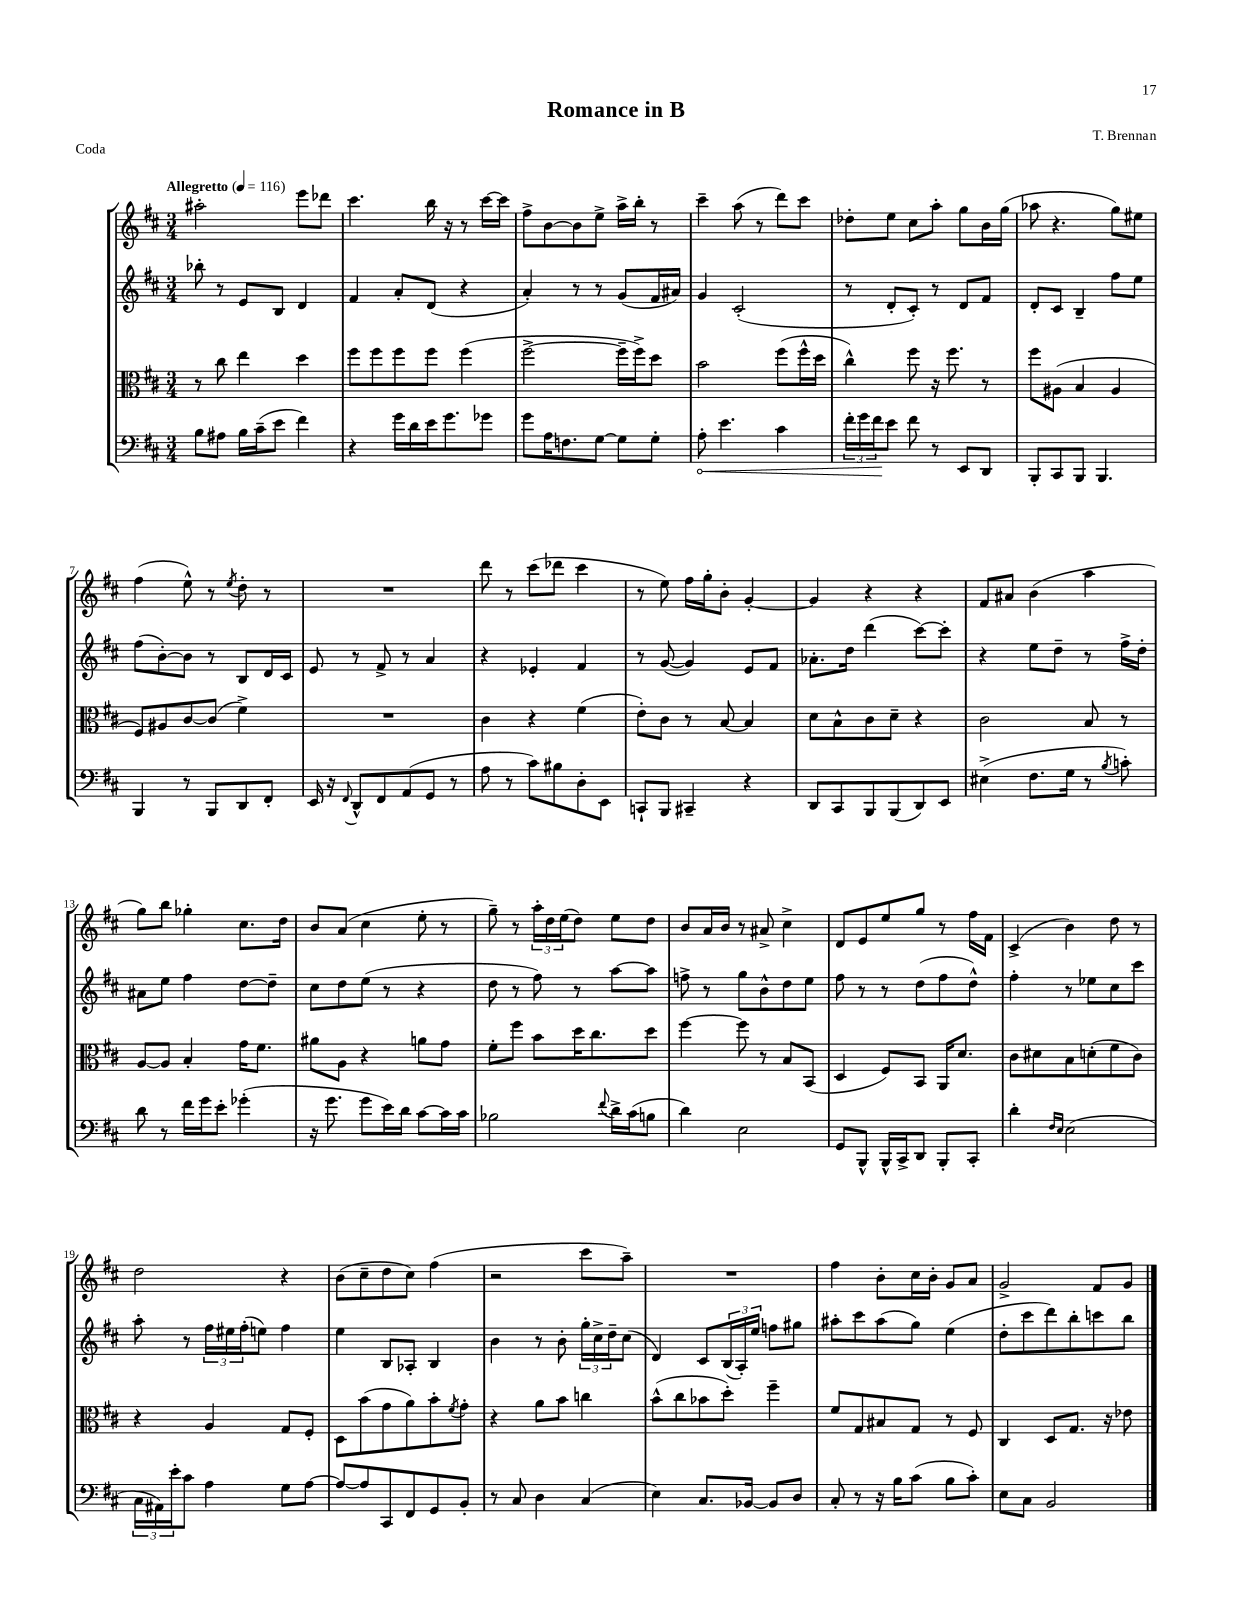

**kern	**dynam	**kern	**kern	**kern
*part4	*part4	*part3	*part2	*part1
*staff4	*staff4	*staff3	*staff2	*staff1
*clefF4	*	*clefC3	*clefG2	*clefG2
*k[f#c#]	*	*k[f#c#]	*k[f#c#]	*k[f#c#]
*M3/4	*	*M3/4	*M3/4	*M3/4
*MM116	*	*MM116	*MM116	*MM116
=1	=1	=1	=1	=1
!	!	!	!	!LO:TX:a:B:t=Allegretto
8B\L	.	8r	8bb-X'\	2aa#X'\
8A#X\J	.	8cc#\	8r	.
16B\LL	.	4ee\	8e/L	.
(16c#~\J	.	.	.	.
8e\J	.	.	8B/J	.
4f#\)	.	4dd\	4d/	8eee\L
.	.	.	.	8ddd-X\J
=2	=2	=2	=2	=2
4r	.	8ff#\L	4f#/	4.ccc#\
.	.	8ff#\	.	.
16g\LL	.	8ff#\	8a'/L	.
16d\	.	.	.	.
16e\J	.	8ff#\J	(8d/J	16bb\
8.g\	.	.	.	16r
.	.	(4ff#\	4r	8r
8g-X\J	.	.	.	[16ccc#\LL
.	.	.	.	16ccc#\JJ]
=3	=3	=3	=3	=3
8g\L	.	[2ff#^\	4a'/)	8ff#^\L
16A\K	.	.	.	[8b\
8.Fn\	.	.	.	.
.	.	.	8r	8b\]
[8G\J	.	.	8r	8ee^\J
8G\L]	.	16ff#~\LL]	(8g/L	16aa^\LL
.	.	16ff#^\J)	.	16bb'\JJ
8G'\J	.	8dd\J	16f#/L	8r
.	.	.	16a#X/JJ)	.
=4	=4	=4	=4	=4
!	!LO:HP:b	!	!	!
8A'\	<	2b\	4g/	4ccc#~\
4.e\	.	.	.	.
.	.	.	(2c#'/	(8aa\
.	.	.	.	8r
4c#\	.	(8ff#\L	.	8ddd\L)
.	.	16ff#^^\L	.	8ccc#\J
.	.	16dd\JJ	.	.
=5	=5	=5	=5	=5
24f#'\LL	.	4cc#^^\)	8r	8dd-X'\L
24g\	.	.	.	.
24f#\J	.	.	.	.
8e\J	[	.	8d'/L	8ee\J
8f#\	.	8ff#\	8c#'/J)	8cc#\L
8r	.	16r	8r	8aa'\J
.	.	8.ff#\	.	.
8EE/L	.	.	8d/L	8gg\L
8DD/J	.	8r	8f#/J	16b\L
.	.	.	.	(16gg\JJ
=6	=6	=6	=6	=6
8BBB'/L	.	8ff#\L	8d'/L	8aa-X\
8CC#/	.	(8A#X\J	8c#/J	4.r
8BBB/J	.	4B/	4B~/	.
4.BBB/	.	.	.	.
.	.	4A#/	8ff#\L	8gg\L)
.	.	.	8ee\J	8ee#X\J
!!LO:LB:g=z
=7	=7	=7	=7	=7
4BBB/	.	8F#/L)	(8ff#\L	(4ff#\
.	.	8A#X/	[8b'\)	.
8r	.	[8c#/	8b\J]	8ee^^\)
8BBB/L	.	(8c#/J]	8r	8r
.	.	.	.	8qee/
8DD/	.	4f#^\)	8B/L	8dd'\
8FF#'/J	.	.	16d/L	8r
.	.	.	16c#/JJ	.
=8	=8	=8	=8	=8
16EE/	.	2.r	8e/	2.r
16r	.	.	.	.
8qqFF#/	.	.	.	.
8DD^^/L	.	.	8r	.
8FF#/	.	.	8f#^/	.
(8AA/	.	.	8r	.
8GG/J	.	.	4a/	.
8r	.	.	.	.
=9	=9	=9	=9	=9
8A\	.	4c#\	4r	8ddd\
8r	.	.	.	8r
8c#\L)	.	4r	4e-X'/	(8ccc#\L
8B#X\	.	.	.	8ddd-X\J
8D'\	.	(4f#\	4f#/	4ccc#\
8EE\J	.	.	.	.
=10	=10	=10	=10	=10
8CCn`/L	.	8e'\L)	8r	8r
8BBB/J	.	8c#\J	([8g/	8ee\)
4CC#X~/	.	8r	4g/])	16ff#\LL
.	.	.	.	16gg'\J
.	.	[8B/	.	8b'\J
4r	.	4B/]	8e/L	[4g'/
.	.	.	8f#/J	.
=11	=11	=11	=11	=11
8DD/L	.	8d\L	8.a-X'\L	4g/]
8CC#/	.	8B^^\	.	.
.	.	.	16dd\Jk	.
8BBB/	.	8c#\	(4ddd\	4r
(8BBB/	.	8d~\J	.	.
8DD/)	.	4r	[8ccc#\L)	4r
8EE/J	.	.	8ccc#'\J]	.
=12	=12	=12	=12	=12
(4E#X^\	.	2c#\	4r	8f#/L
.	.	.	.	8a#X/J
8.F#\L	.	.	8ee\L	(4b\
.	.	.	8dd~\J	.
16G\Jk	.	.	.	.
8r	.	8B/	8r	4aa\
8qB/	.	.	.	.
8cn'\)	.	8r	16ff#^\LL	.
.	.	.	16dd'\JJ	.
!!LO:LB:g=z
=13	=13	=13	=13	=13
8d\	.	[8A/L	8a#X\L	8gg\L)
8r	.	8A/J]	8ee\J	8bb\J
16f#\LL	.	4B'/	4ff#\	4gg-X'\
16g\J	.	.	.	.
8e'\J	.	.	.	.
(4g-X'\	.	16g\KL	[8dd\L	8.cc#\L
.	.	8.f#\J	.	.
.	.	.	8dd~\J]	.
.	.	.	.	16dd\Jk
=14	=14	=14	=14	=14
16r	.	8a#X\L	8cc#\L	8b/L
8.g\	.	.	.	.
.	.	8A\J	8dd\	(8a/J
8g\L	.	4r	(8ee\J	4cc#\
16e\L)	.	.	8r	.
16d\JJ	.	.	.	.
[8c#\L	.	8an\L	4r	8ee'\
16c#\L]	.	8g\J	.	8r
16c#\JJ	.	.	.	.
=15	=15	=15	=15	=15
2B-X\	.	8f#'\L	8dd\	8gg~\)
.	.	8ff#\J	8r	8r
.	.	8b\L	8ff#\)	24aa'\LL
.	.	.	.	24dd\
.	.	.	.	(24ee\J
.	.	16dd\K	8r	8dd\J)
.	.	8.cc#\	.	.
8qqf#/	.	.	.	.
16d^\LL	.	.	[8aa\L	8ee\L
(16c#\J	.	.	.	.
8Bn\J	.	8dd\J	8aa\J]	8dd\J
=16	=16	=16	=16	=16
4d\)	.	[4ff#\	8ffn^\	8b/L
.	.	.	8r	16a/L
.	.	.	.	16b/JJ
2E\	.	8ff#\]	8gg\L	8r
.	.	8r	8b^^\	8a#X^/
.	.	8B/L	8dd\	4cc#^\
.	.	(8BB/J	8ee\J	.
=17	=17	=17	=17	=17
8GG/L	.	4D/	8ff#\	8d/L
8BBB^^/J	.	.	8r	8e/
16BBB^^/LL	.	8F#/L)	8r	8ee/
16CC#^/J	.	.	.	.
8DD/J	.	8BB/J	(8dd\L	8gg/J
8BBB'/L	.	16AA/KL	8ff#\	8r
.	.	8.d/J	.	.
8CC#'/J	.	.	8dd^^\J)	16ff#\LL
.	.	.	.	16f#\JJ
=18	=18	=18	=18	=18
4d'\	.	8c#\L	4ff#'\	(4c#^/
.	.	8d#X\	.	.
16qqF#/LL	.	.	.	.
16qqE/JJ	.	.	.	.
(2E\	.	8B\	8r	4b\)
.	.	(8dn'\	8ee-X\L	.
.	.	8f#\	8cc#\	8dd\
.	.	8c#\J)	8ccc#\J	8r
!!LO:LB:g=z
=19	=19	=19	=19	=19
24C#\LL	.	4r	8aa'\	2dd\
24AA#X\)	.	.	.	.
24e'\J	.	.	.	.
8c#\J	.	.	8r	.
4A\	.	4A/	24ff#\LL	.
.	.	.	24ee#X\	.
.	.	.	(24ff#'\J	.
.	.	.	8een\J)	.
8G\L	.	8G/L	4ff#\	4r
[8A\J	.	8F#'/J	.	.
=20	=20	=20	=20	=20
8A/L_	.	8D\L	4ee\	(8b\L
8A/]	.	(8b\	.	8cc#~\
8CC#/	.	8g\	8B/L	8dd\
8FF#/	.	8a\)	8A-X'/J	8cc#\J)
8GG/	.	8b'\	4B/	(4ff#\
.	.	8qf#/	.	.
8BB'/J	.	8g'\J	.	.
=21	=21	=21	=21	=21
8r	.	4r	4b\	2r
8C#/	.	.	.	.
4D\	.	8a\L	8r	.
.	.	8b\J	8b'\	.
(4C#/	.	4ccn\	24gg'\LL	8ccc#\L
.	.	.	24cc#^\	.
.	.	.	24dd~\J	.
.	.	.	(8cc#\J	8aa~\J)
=22	=22	=22	=22	=22
4E\)	.	(8b^^\L	4d/)	2.r
.	.	8cc#\	.	.
8.C#/L	.	8b-X\	8c#/L	.
.	.	8dd'\J)	(24B/L	.
.	.	.	24A'/)	.
[16BB-X/Jk	.	.	.	.
.	.	.	24ee/JJ	.
8BB-/L]	.	4ff#~\	8ffn\L	.
8D/J	.	.	8gg#X\J	.
=23	=23	=23	=23	=23
8C#'/	.	8f#/L	8aa#X'\L	4ff#\
8r	.	8G/	8ccc#\	.
16r	.	8B#X/	(8aa#\	8b'\L
16B\KL	.	.	.	.
(8c#\J	.	8G/J	8gg\J)	16cc#\L
.	.	.	.	16b'\JJ
8B\L	.	8r	(4ee\	8g/L
8c#'\J)	.	8F#/	.	8a/J
=24	=24	=24	=24	=24
8E\L	.	4C#/	8dd'\L	2g^/
8C#\J	.	.	8ccc#\	.
2BB/	.	8D/L	8ddd\)	.
.	.	8.G/J	8bb'\	.
.	.	.	8cccn\	8f#/L
.	.	16r	.	.
.	.	8e-X\	8bb\J	8g/J
==	==	==	==	==
*-	*-	*-	*-	*-
